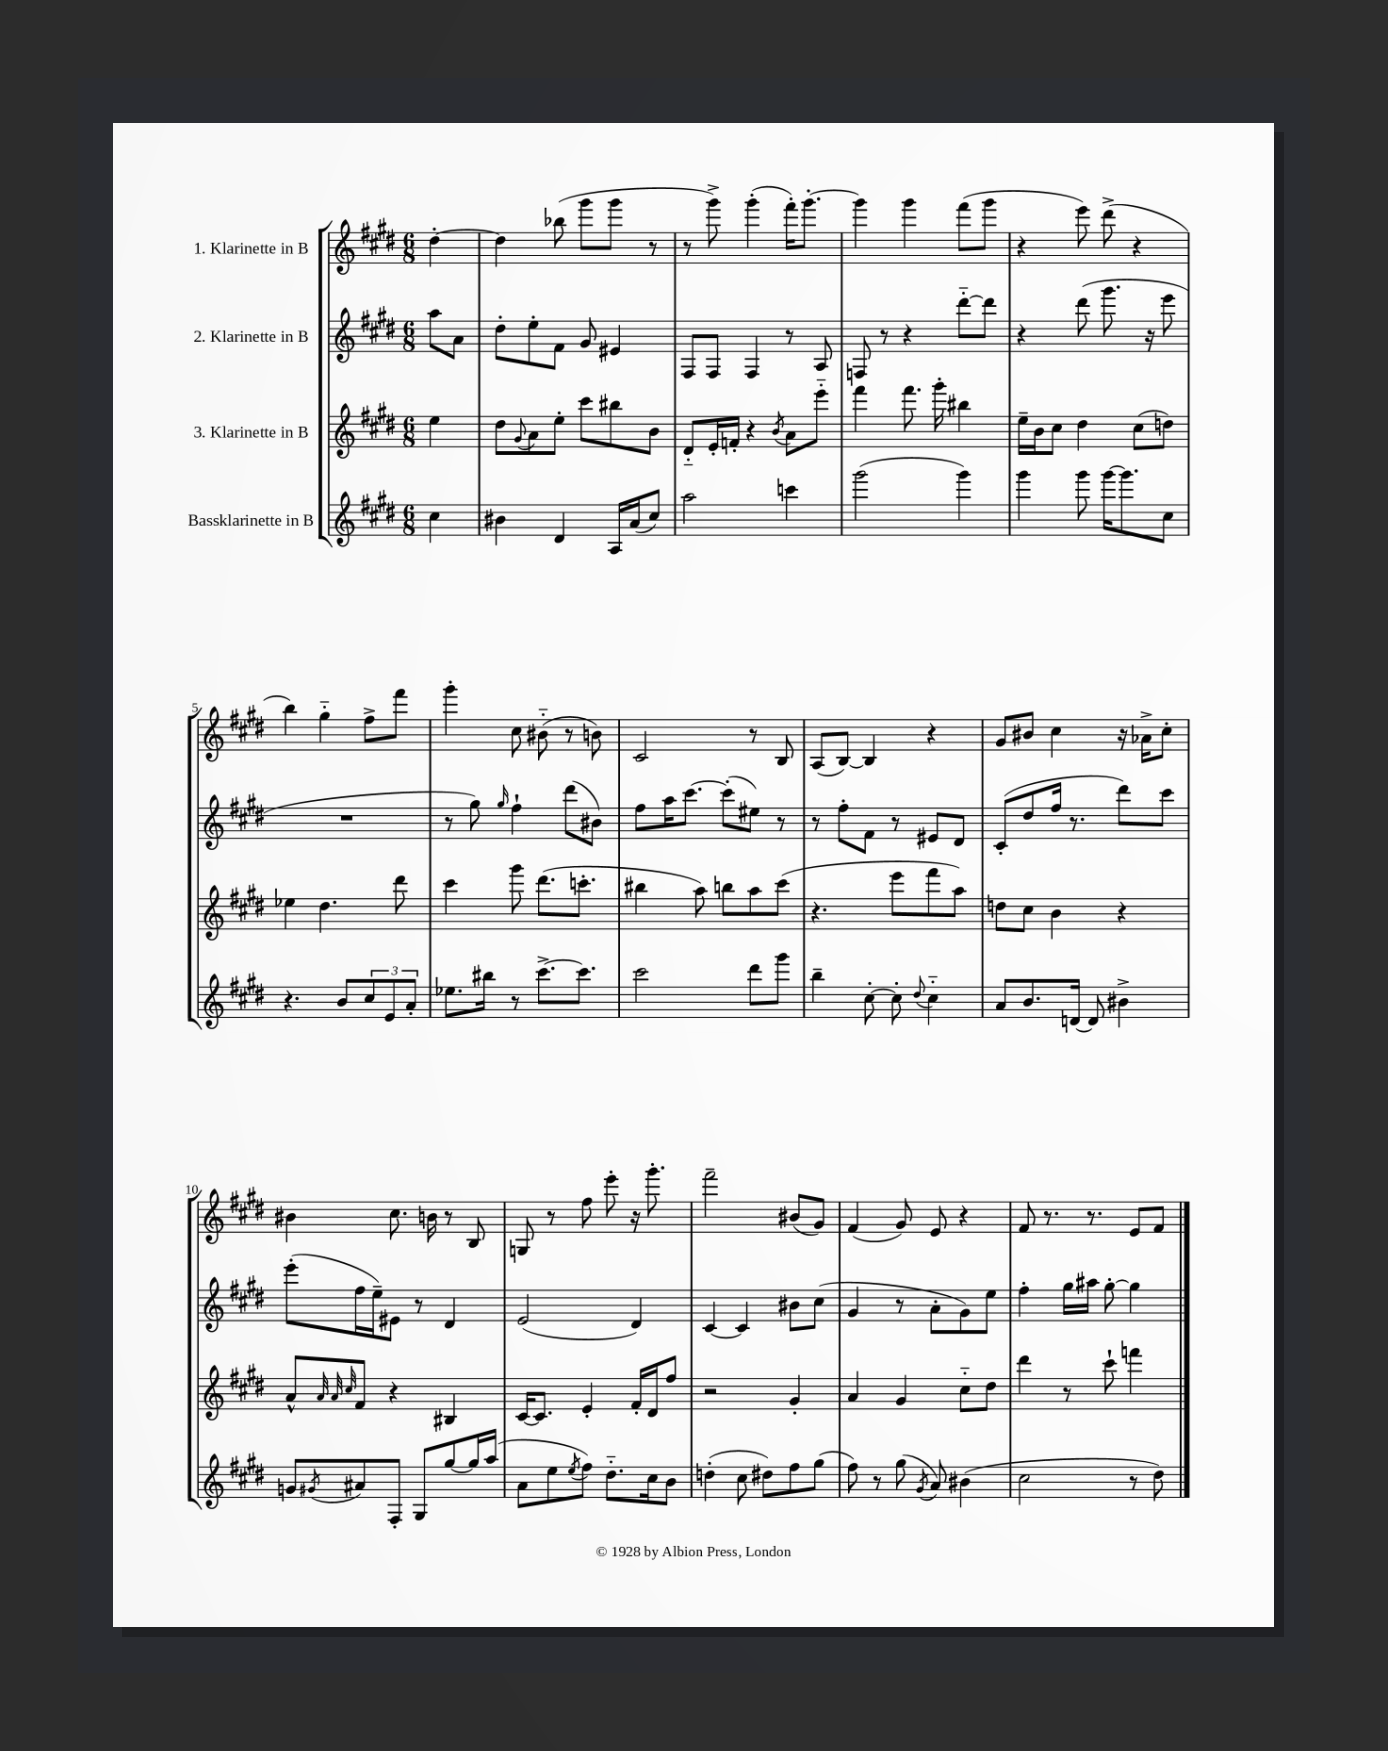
<<
\new StaffGroup <<
\new Staff = "s0" \with { instrumentName = "1. Klarinette in B" } {
    \clef treble \key e \major \numericTimeSignature \time 6/8 \partial 4
    dis''4~-. |
    dis''4 bes''8( gis'''8 gis'''8 r8 |
    r8 gis'''8->) gis'''4-.( fis'''16-.) gis'''8.~-. |
    gis'''4 gis'''4 fis'''8( gis'''8 |
    r4 e'''8) dis'''8->( r4 |
    b''4) gis''4-_ fis''8-> fis'''8 |
    gis'''4-. cis''8 bis'8-_( r8 b'8) |
    cis'2 r8 b8 |
    a8( b8~) b4 r4 |
    gis'8 bis'8 cis''4 r16 aes'16-> cis''8-. |
    bis'4 cis''8. b'16 r8 b8 |
    g8 r8 fis''8 e'''8-. r16 gis'''8.-. |
    fis'''2-- bis'8( gis'8) |
    fis'4( gis'8) e'8 r4 |
    fis'8 r8. r8. e'8 fis'8 \bar "|." |
}
\new Staff = "s1" \with { instrumentName = "2. Klarinette in B" } {
    \clef treble \key e \major \numericTimeSignature \time 6/8 \partial 4
    a''8 a'8 |
    dis''8-. e''8-. fis'8 gis'8 eis'4 |
    fis8 fis8 fis4 r8 a8 |
    f8 r8 r4 dis'''8~-_ dis'''8 |
    r4 dis'''8( gis'''8. r16 e'''8 |
    R2. |
    r8 gis''8) \grace { gis''16 } fis''4-! dis'''8( bis'8) |
    fis''8 a''16 cis'''8.~ cis'''8-.( eis''8) r8 |
    r8 fis''8-. fis'8 r8 eis'8 dis'8 |
    cis'8-.( dis''8 fis''16 r8. dis'''8) cis'''8 |
    e'''8-.( fis''16 e''16--) eis'8 r8 dis'4 |
    e'2( dis'4) |
    cis'4~ cis'4 bis'8 cis''8( |
    gis'4 r8 a'8-. gis'8) e''8 |
    fis''4-. gis''16 ais''16 gis''8~-. gis''4 \bar "|." |
}
\new Staff = "s2" \with { instrumentName = "3. Klarinette in B" } {
    \clef treble \key e \major \numericTimeSignature \time 6/8 \partial 4
    e''4 |
    dis''8 \appoggiatura { gis'8 } a'8 e''8-. cis'''8 bis''8 b'8 |
    dis'8-_ e'16-. f'16-. r4 \acciaccatura { b'8 } a'8 e'''8-_ |
    fis'''4 fis'''8. gis'''16-. bis''4 |
    e''16-- b'16 cis''8 dis''4 cis''8( d''8) |
    ees''4 dis''4. dis'''8 |
    cis'''4 gis'''8 dis'''8.( c'''8.-. |
    bis''4 a''8) b''8 a''8 cis'''8( |
    r4. e'''8 fis'''8 a''8) |
    d''8 cis''8 b'4 r4 |
    a'8-^ \grace { a'32 a'32 cis''32 } fis'8 r4 bis4 |
    cis'16~ cis'8. e'4-. fis'16-. dis'16 fis''8 |
    r2 gis'4-. |
    a'4 gis'4 cis''8-_ dis''8 |
    dis'''4 r8 cis'''8-! f'''4 \bar "|." |
}
\new Staff = "s3" \with { instrumentName = "Bassklarinette in B" } {
    \clef treble \key e \major \numericTimeSignature \time 6/8 \partial 4
    cis''4 |
    bis'4 dis'4 a16 a'16( cis''8) |
    a''2 c'''4 |
    gis'''2( gis'''4) |
    gis'''4 gis'''8 gis'''16~ gis'''8. cis''8 |
    r4. b'8 \tuplet 3/2 { cis''8 e'8 a'8-. } |
    ees''8. bis''16 r8 cis'''8.~-> cis'''8. |
    cis'''2 dis'''8 gis'''8 |
    b''4-- cis''8~-. cis''8-. \appoggiatura { dis''8 } cis''4-_ |
    a'8 b'8. d'16~ d'8 bis'4-> |
    g'8 \acciaccatura { gis'8 } ais'8 fis8-. gis8 gis''8~ gis''16 a''16( |
    a'8 e''8 \acciaccatura { e''8 } fis''8) dis''8.-_ cis''16 b'8 |
    d''4-.( cis''8 dis''8) fis''8 gis''8( |
    fis''8) r8 gis''8( \acciaccatura { gis'8 } a'8) bis'4( |
    cis''2 r8 dis''8) \bar "|." |
}
>>
>>
